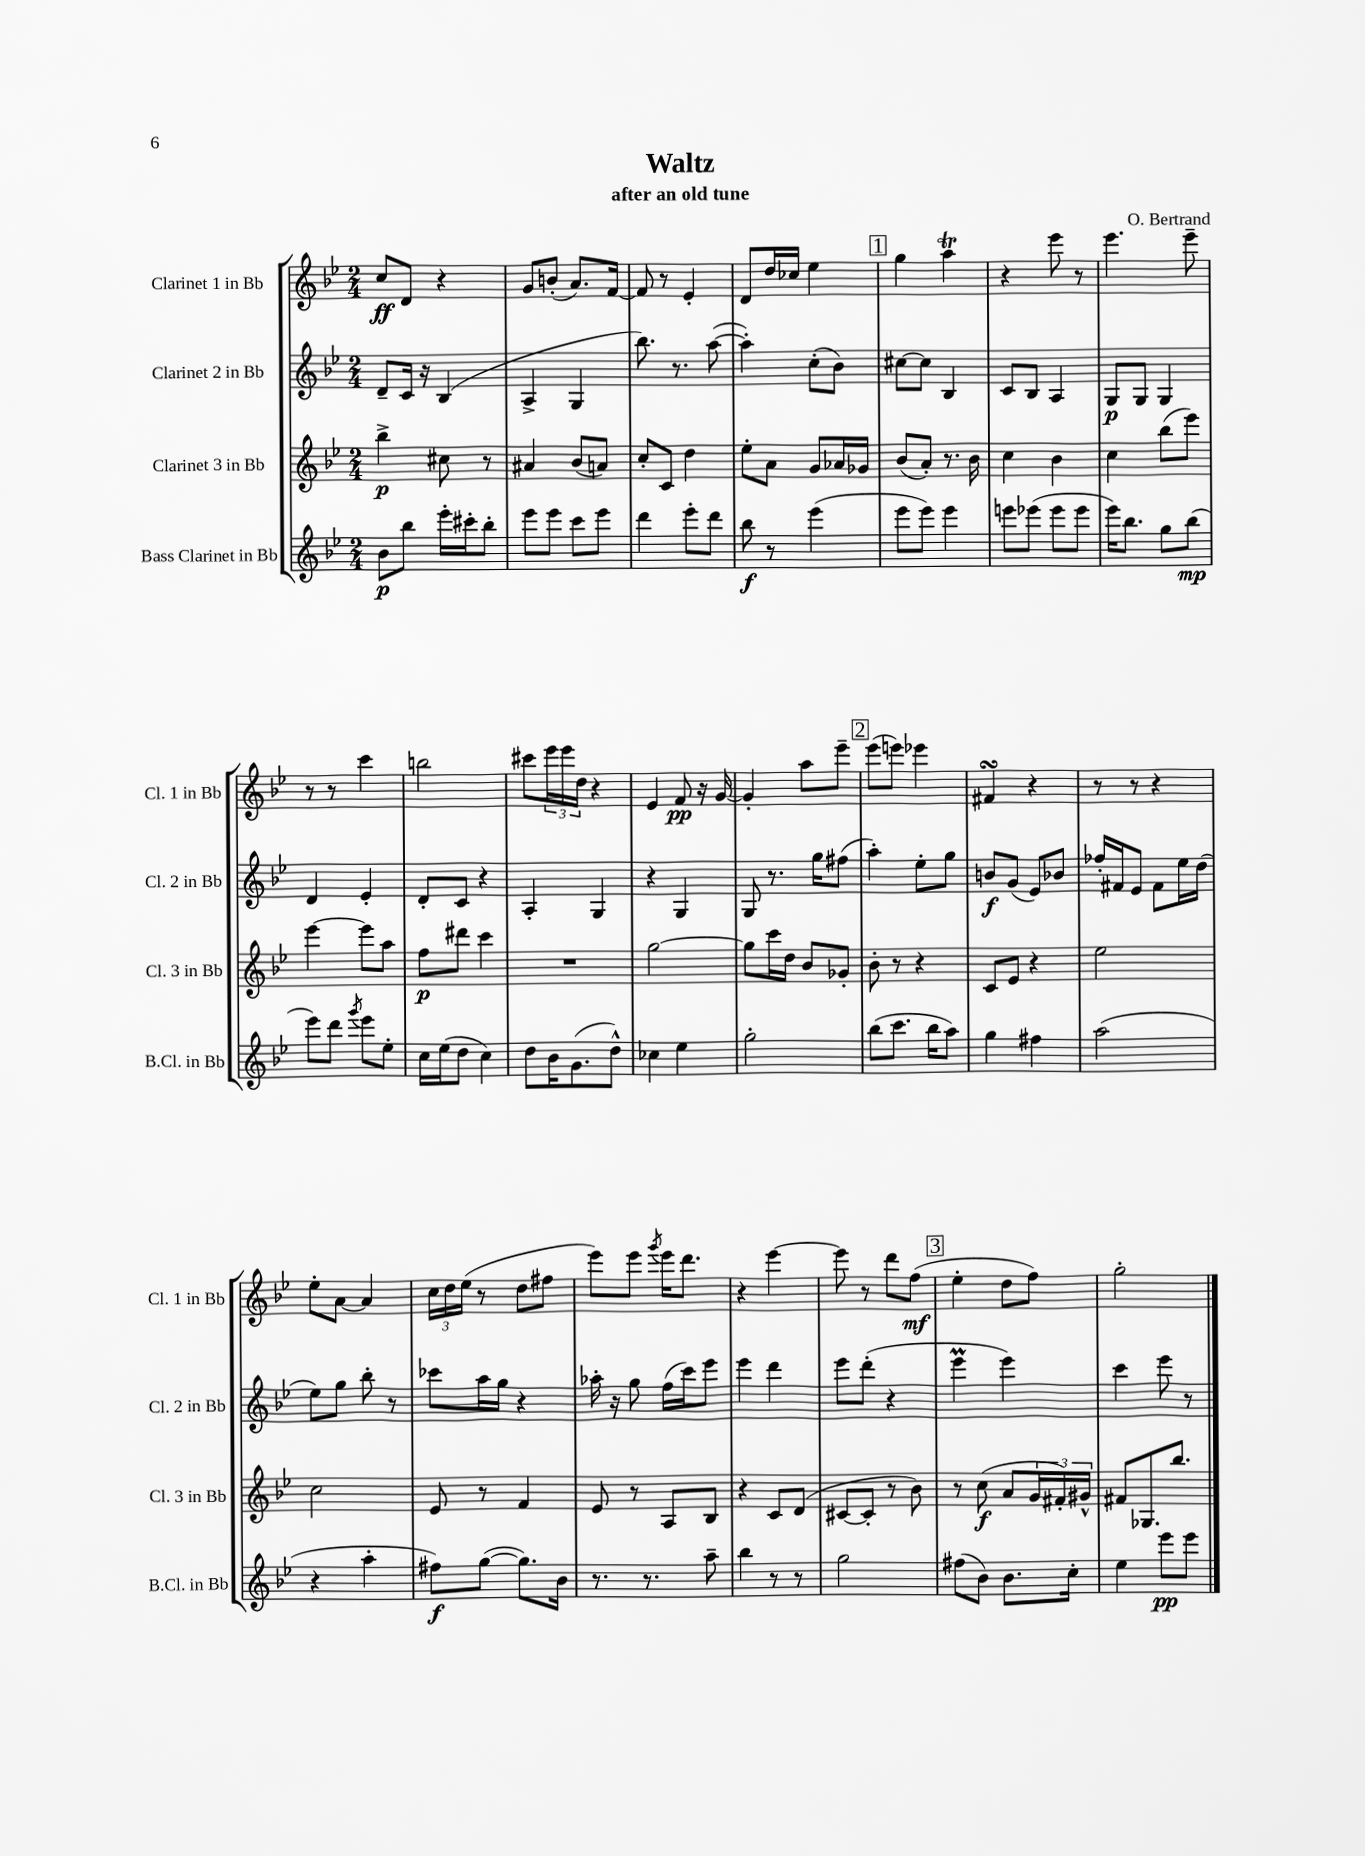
\header { title = "Waltz" composer = "O. Bertrand" subtitle = "after an old tune" }
<<
\new StaffGroup <<
\new Staff = "s0" \with { instrumentName = "Clarinet 1 in Bb" shortInstrumentName = "Cl. 1 in Bb" } {
    \clef treble \key bes \major \numericTimeSignature \time 2/4
    c''8\ff d'8 r4 |
    g'8 b'8-.( a'8.) f'16~ |
    f'8 r8 ees'4-. |
    d'8 d''16 ces''16 ees''4 |
    \mark \markup { \box "1" } g''4 a''4\trill |
    r4 ees'''8 r8 |
    ees'''4. ees'''8-- |
    r8 r8 c'''4 |
    b''2 |
    cis'''8 \tuplet 3/2 { ees'''16 ees'''16 d''16 } r4 |
    ees'4 f'8\pp r16 g'16~ |
    g'4-. a''8 ees'''8-- |
    \mark \markup { \box "2" } ees'''8( e'''8) ees'''4 |
    fis'4\turn r4 |
    r8 r8 r4 |
    ees''8-. a'8~ a'4 |
    \tuplet 3/2 { c''16 d''16 ees''16( } r8 d''8 fis''8 |
    ees'''8) ees'''8 \acciaccatura { g'''8 } ees'''16 d'''8. |
    r4 ees'''4~ |
    ees'''8 r8 d'''8 f''8\mf( |
    \mark \markup { \box "3" } ees''4-. d''8 f''8) |
    g''2-. \bar "|." |
}
\new Staff = "s1" \with { instrumentName = "Clarinet 2 in Bb" shortInstrumentName = "Cl. 2 in Bb" } {
    \clef treble \key bes \major \numericTimeSignature \time 2/4
    d'8-- c'16 r16 bes4( |
    a4-> g4 |
    bes''8.) r8. a''8~( |
    a''4-.) c''8-.( bes'8) |
    \mark \markup { \box "1" } cis''8~ cis''8 bes4 |
    c'8 bes8 a4 |
    g8\p g8 g4 |
    d'4 ees'4-. |
    d'8-. c'8 r4 |
    a4-. g4 |
    r4 g4 |
    g8 r8. g''16 fis''8( |
    \mark \markup { \box "2" } a''4-.) ees''8-. g''8 |
    b'8\f g'8( ees'8) bes'8 |
    fes''16-. fis'16 ees'8 fis'8 ees''16 d''16( |
    ees''8) g''8 bes''8-. r8 |
    ces'''8 a''16 g''16 r4 |
    aes''16-. r16 g''8 f''16( c'''16) ees'''8 |
    ees'''4 d'''4 |
    ees'''8 d'''8-.( r4 |
    \mark \markup { \box "3" } ees'''4\prall ees'''4) |
    c'''4 ees'''8 r8 \bar "|." |
}
\new Staff = "s2" \with { instrumentName = "Clarinet 3 in Bb" shortInstrumentName = "Cl. 3 in Bb" } {
    \clef treble \key bes \major \numericTimeSignature \time 2/4
    bes''4->\p cis''8 r8 |
    ais'4 bes'8( a'8) |
    c''8-. c'8 d''4 |
    ees''8-. a'8 g'8 aes'16 ges'16 |
    \mark \markup { \box "1" } bes'8( a'8-.) r8. bes'16 |
    c''4 bes'4 |
    c''4 bes''8( ees'''8) |
    ees'''4~ ees'''8 a''8 |
    f''8\p dis'''8 c'''4 |
    R2 |
    g''2~ |
    g''8 c'''16 d''16 bes'8 ges'8-. |
    \mark \markup { \box "2" } bes'8-. r8 r4 |
    c'8 ees'8 r4 |
    ees''2 |
    c''2 |
    ees'8 r8 f'4 |
    ees'8 r8 a8 bes8 |
    r4 c'8 d'8( |
    cis'8~ cis'8-. r8 bes'8) |
    \mark \markup { \box "3" } r8 c''8\f( a'8 \tuplet 3/2 { g'16 fis'16-.) gis'16-^ } |
    fis'8 ges8. bes''8. \bar "|." |
}
\new Staff = "s3" \with { instrumentName = "Bass Clarinet in Bb" shortInstrumentName = "B.Cl. in Bb" } {
    \clef treble \key bes \major \numericTimeSignature \time 2/4
    bes'8\p bes''8 ees'''16-. cis'''16-. bes''8-. |
    ees'''8 ees'''8 c'''8 ees'''8 |
    d'''4 ees'''8-. d'''8 |
    bes''8\f r8 ees'''4( |
    \mark \markup { \box "1" } ees'''8 ees'''8) ees'''4 |
    e'''8 ees'''8( ees'''8 ees'''8 |
    ees'''16) bes''8. g''8 bes''8\mp( |
    ees'''8) d'''8 \acciaccatura { g'''8 } ees'''8 ees''8-. |
    c''16 ees''16( d''8 c''4) |
    d''8 bes'16 g'8.( d''8-^) |
    ces''4 ees''4 |
    g''2-. |
    \mark \markup { \box "2" } bes''8( c'''8. bes''16 a''8) |
    g''4 fis''4 |
    a''2( |
    r4 a''4-. |
    fis''8\f) g''8~( g''8.) bes'16 |
    r8. r8. a''8-- |
    bes''4 r8 r8 |
    g''2 |
    \mark \markup { \box "3" } fis''8( bes'8) bes'8. c''16-. |
    ees''4 ees'''8\pp ees'''8 \bar "|." |
}
>>
>>
\layout { \context { \Score \remove "Bar_number_engraver" } }
